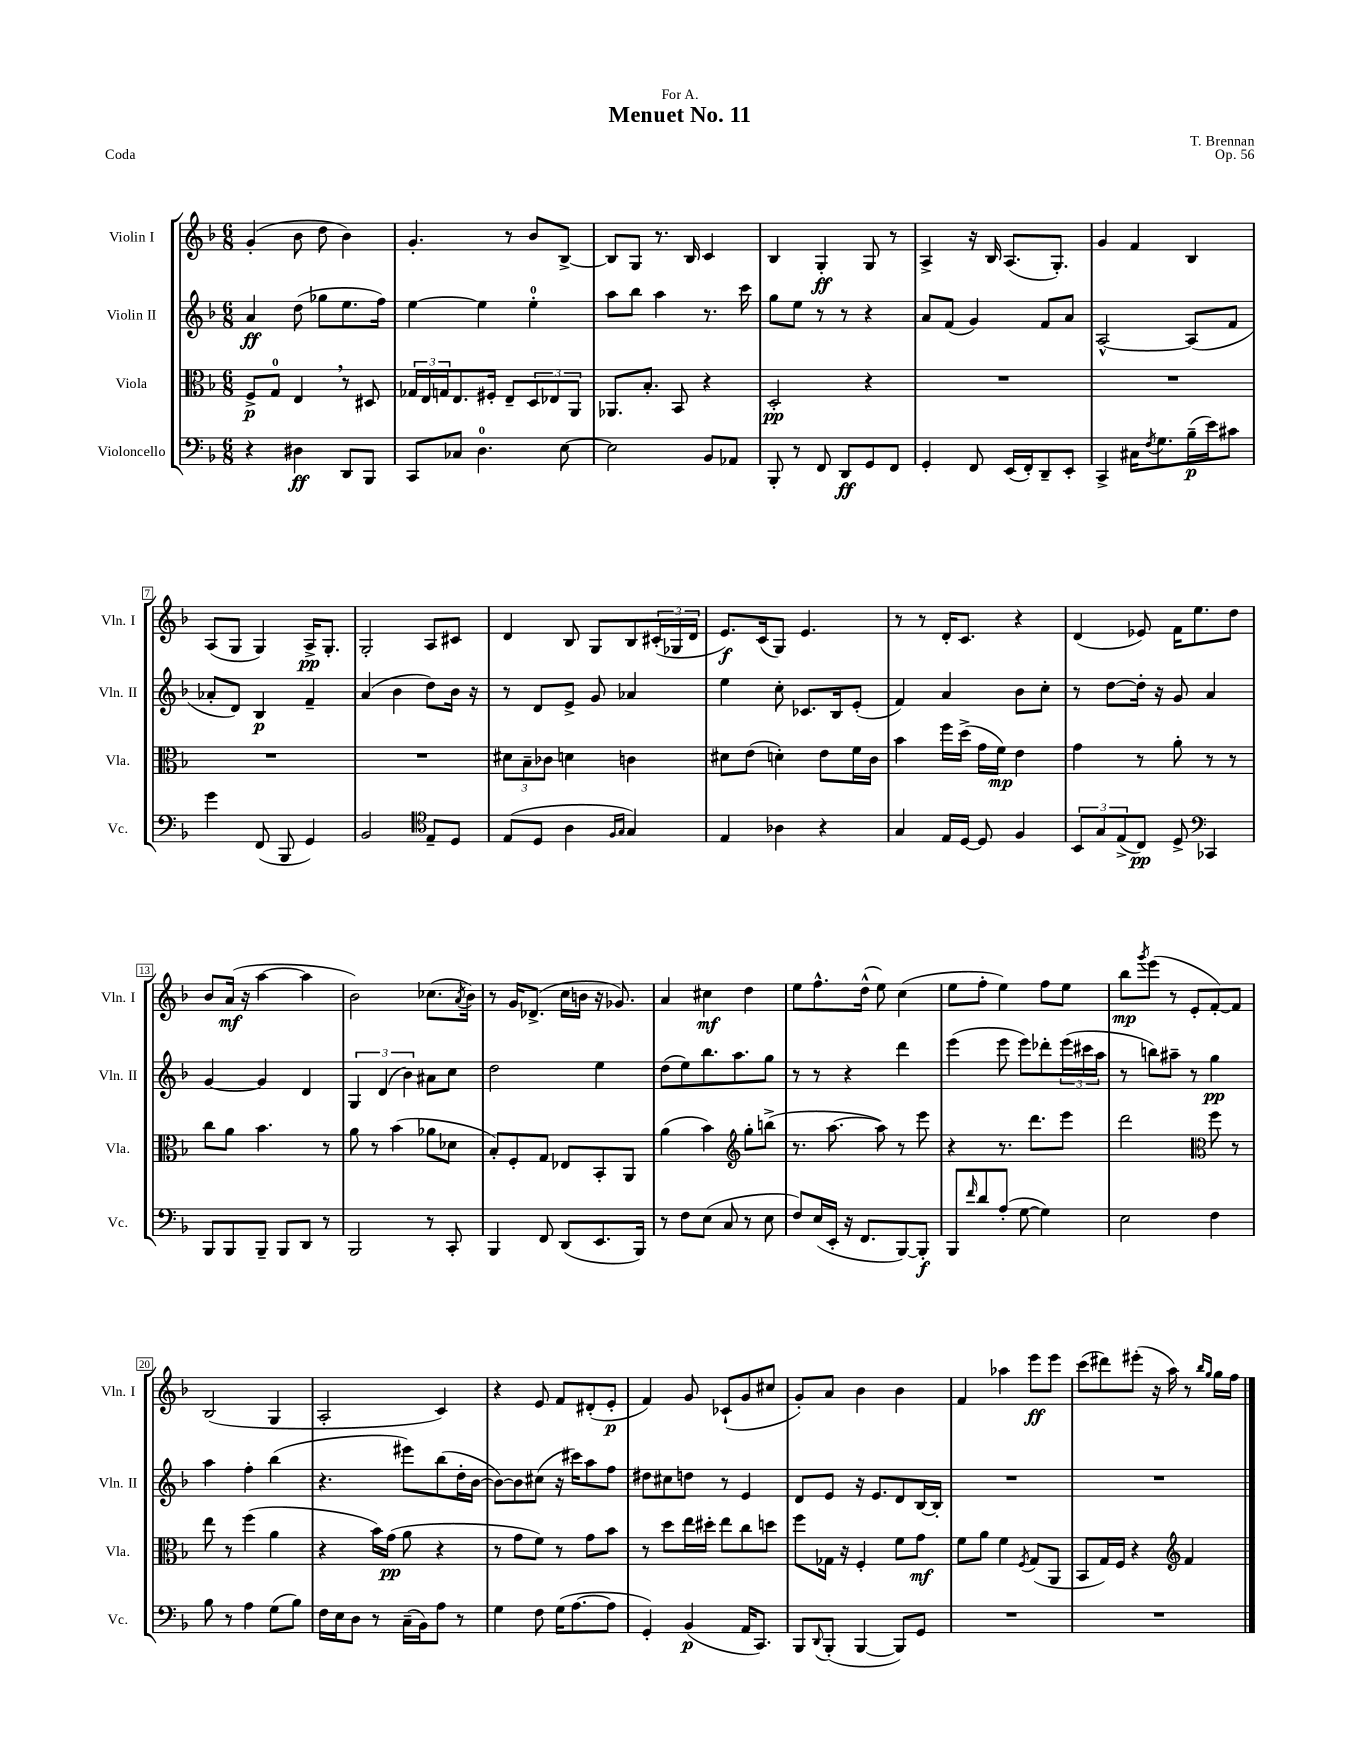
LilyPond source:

\header { title = "Menuet No. 11" composer = "T. Brennan" dedication = "For A." opus = "Op. 56" piece = "Coda" }
<<
\new StaffGroup <<
\new Staff = "s0" \with { instrumentName = "Violin I" shortInstrumentName = "Vln. I" } {
    \clef treble \key f \major \numericTimeSignature \time 6/8
    g'4-.( bes'8 d''8 bes'4) |
    g'4.-. r8 bes'8 bes8~-> |
    bes8 g8 r8. bes16 c'4 |
    bes4 g4-.\ff g8 r8 |
    a4-> r16 bes16 a8.( g8.-.) |
    g'4 f'4 bes4 |
    a8( g8 g4) a16->\pp g8.-. |
    g2-. a8 cis'8 |
    d'4 bes8 g8 bes8 \tuplet 3/2 { cis'16-.( ges16 d'16 } |
    e'8.\f) c'16( g8) e'4. |
    r8 r8 d'16-. c'8. r4 |
    d'4( ees'8) f'16 e''8. d''8 |
    bes'8 a'16\mf( r16 a''4~ a''4 |
    bes'2) ces''8.( \acciaccatura { a'8 } bes'16) |
    r8 g'16 des'8.->( c''16 b'16 r16 ges'8.) |
    a'4 cis''4\mf d''4 |
    e''8 f''8.-^ d''16-^( e''8) c''4( |
    e''8 f''8-. e''4) f''8 e''8 |
    bes''8\mp \acciaccatura { g'''8 } e'''8( r8 e'8-. f'8~-.) f'8 |
    bes2( g4 |
    a2-. c'4) |
    r4 e'8 f'8 dis'8-.( e'8-.\p |
    f'4) g'8 ces'8-!( g'8 cis''8 |
    g'8-.) a'8 bes'4 bes'4 |
    f'4 aes''4 e'''8\ff e'''8 |
    c'''8( dis'''8) eis'''8-.( r16 a''16) r8 \grace { bes''16 g''16 } g''16 f''16 \bar "|." |
}
\new Staff = "s1" \with { instrumentName = "Violin II" shortInstrumentName = "Vln. II" } {
    \clef treble \key f \major \numericTimeSignature \time 6/8
    a'4\ff d''8( ges''8 e''8. f''16) |
    e''4~ e''4 e''4-0-. |
    a''8 bes''8 a''4 r8. c'''16 |
    g''8 e''8 r8 r8 r4 |
    a'8 f'8( g'4) f'8 a'8 |
    a2~-^ a8( f'8 |
    aes'8-. d'8) bes4\p f'4-- |
    a'4( bes'4 d''8) bes'16 r16 |
    r8 d'8 e'8-> g'8 aes'4 |
    e''4 c''8-. ces'8. bes16 e'8-.( |
    f'4) a'4 bes'8 c''8-. |
    r8 d''8~ d''16-. r16 g'8 a'4 |
    g'4~ g'4 d'4 |
    \tuplet 3/2 { g4 d'4( bes'4) } ais'8 c''8 |
    d''2 e''4 |
    d''8( e''8) bes''8. a''8. g''8 |
    r8 r8 r4 d'''4 |
    e'''4( e'''8 e'''8) des'''8-. \tuplet 3/2 { e'''16( cis'''16 a''16 } |
    r8 b''8) ais''8-- r8 g''4\pp |
    a''4 f''4-. bes''4( |
    r4. eis'''8) bes''8( d''16-. bes'16~ |
    bes'8~) bes'8 cis''8( r16 cis'''16) a''8 f''8 |
    dis''8 cis''8 d''8 r8 e'4 |
    d'8 e'8 r16 e'8. d'8 bes16~ bes16-. |
    R2. |
    R2. \bar "|." |
}
\new Staff = "s2" \with { instrumentName = "Viola" shortInstrumentName = "Vla." } {
    \clef alto \key f \major \numericTimeSignature \time 6/8
    f8->\p g8-0 e4 \breathe r8 dis8 |
    \tuplet 3/2 { ges16 e16 g16 } e8. fis16-. e8-- \tuplet 3/2 { d8 ees8 a,8 } |
    aes,8. bes8.-. bes,8 r4 |
    d2-.\pp r4 |
    R2. |
    R2. |
    R2. |
    R2. |
    \tuplet 3/2 { dis'8 bes8-- ces'8 } d'4 c'4 |
    dis'8 e'8( d'4-.) e'8 f'16 c'16 |
    bes'4 f''16 d''16->( g'16 f'16\mp) e'4 |
    g'4 r8 a'8-. r8 r8 |
    c''8 a'8 bes'4. r8 |
    a'8 r8 bes'4( aes'8 des'8 |
    bes8-.) f8-. g8 ees8 bes,8-. a,8 |
    a'4( bes'4) \clef treble g''8-. b''8->( |
    r8. a''8.~ a''8) r8 e'''8 |
    r4 r8. d'''8. e'''8 |
    d'''2 \clef alto f''8 r8 |
    e''8 r8 f''4( a'4 |
    r4 bes'16) g'16\pp( a'8 r4 |
    r8 g'8 f'8) r8 g'8 bes'8 |
    r8 d''8 e''16 dis''16-. e''8 c''8 d''8 |
    f''8 ges16 r16 f4-. f'8 g'8\mf |
    f'8 a'8 f'4 \acciaccatura { f8 } g8( a,8 |
    bes,8 g16) f16 r4 \clef treble f'4 \bar "|." |
}
\new Staff = "s3" \with { instrumentName = "Violoncello" shortInstrumentName = "Vc." } {
    \clef bass \key f \major \numericTimeSignature \time 6/8
    r4 dis4\ff d,8 bes,,8 |
    c,8 ces8 d4.-0 e8~ |
    e2 bes,8 aes,8 |
    bes,,8-. r8 f,8 d,8\ff g,8 f,8 |
    g,4-. f,8 e,16( f,16-.) d,8-- e,8-. |
    c,4-> cis16 \acciaccatura { f8 } g8. bes16--\p( e'16) cis'8 |
    g'4 f,8( bes,,8 g,4) |
    bes,2 \clef tenor e8-- d8 |
    e8( d8 a4 \grace { f16 g16 } g4) |
    e4 aes4 r4 |
    g4 e16 d16~ d8 f4 |
    \tuplet 3/2 { bes,8 g8 e8->( } c8\pp) d8-> \clef bass ces,4 |
    bes,,8 bes,,8 bes,,8-- bes,,8 d,8 r8 |
    bes,,2 r8 c,8-. |
    bes,,4 f,8 d,8( e,8. bes,,16) |
    r8 f8 e8( c8 r8 e8 |
    f8) e16( e,16-. r16 f,8. bes,,8~) bes,,8-.\f |
    bes,,8 \grace { f'16 } d'8 a8-.( g8~ g4) |
    e2 f4 |
    bes8 r8 a4 g8( bes8) |
    f16 e16 d8 r8 c16--( bes,16) a8 r8 |
    g4 f8 g16( a8.~ a8 |
    g,4-.) bes,4\p( a,16 c,8.) |
    bes,,8 \appoggiatura { d,8 } bes,,8-.( bes,,4~ bes,,8) g,8 |
    R2. |
    R2. \bar "|." |
}
>>
>>
\layout { \context { \Score \override BarNumber.stencil = #(make-stencil-boxer 0.1 0.3 ly:text-interface::print) } }
